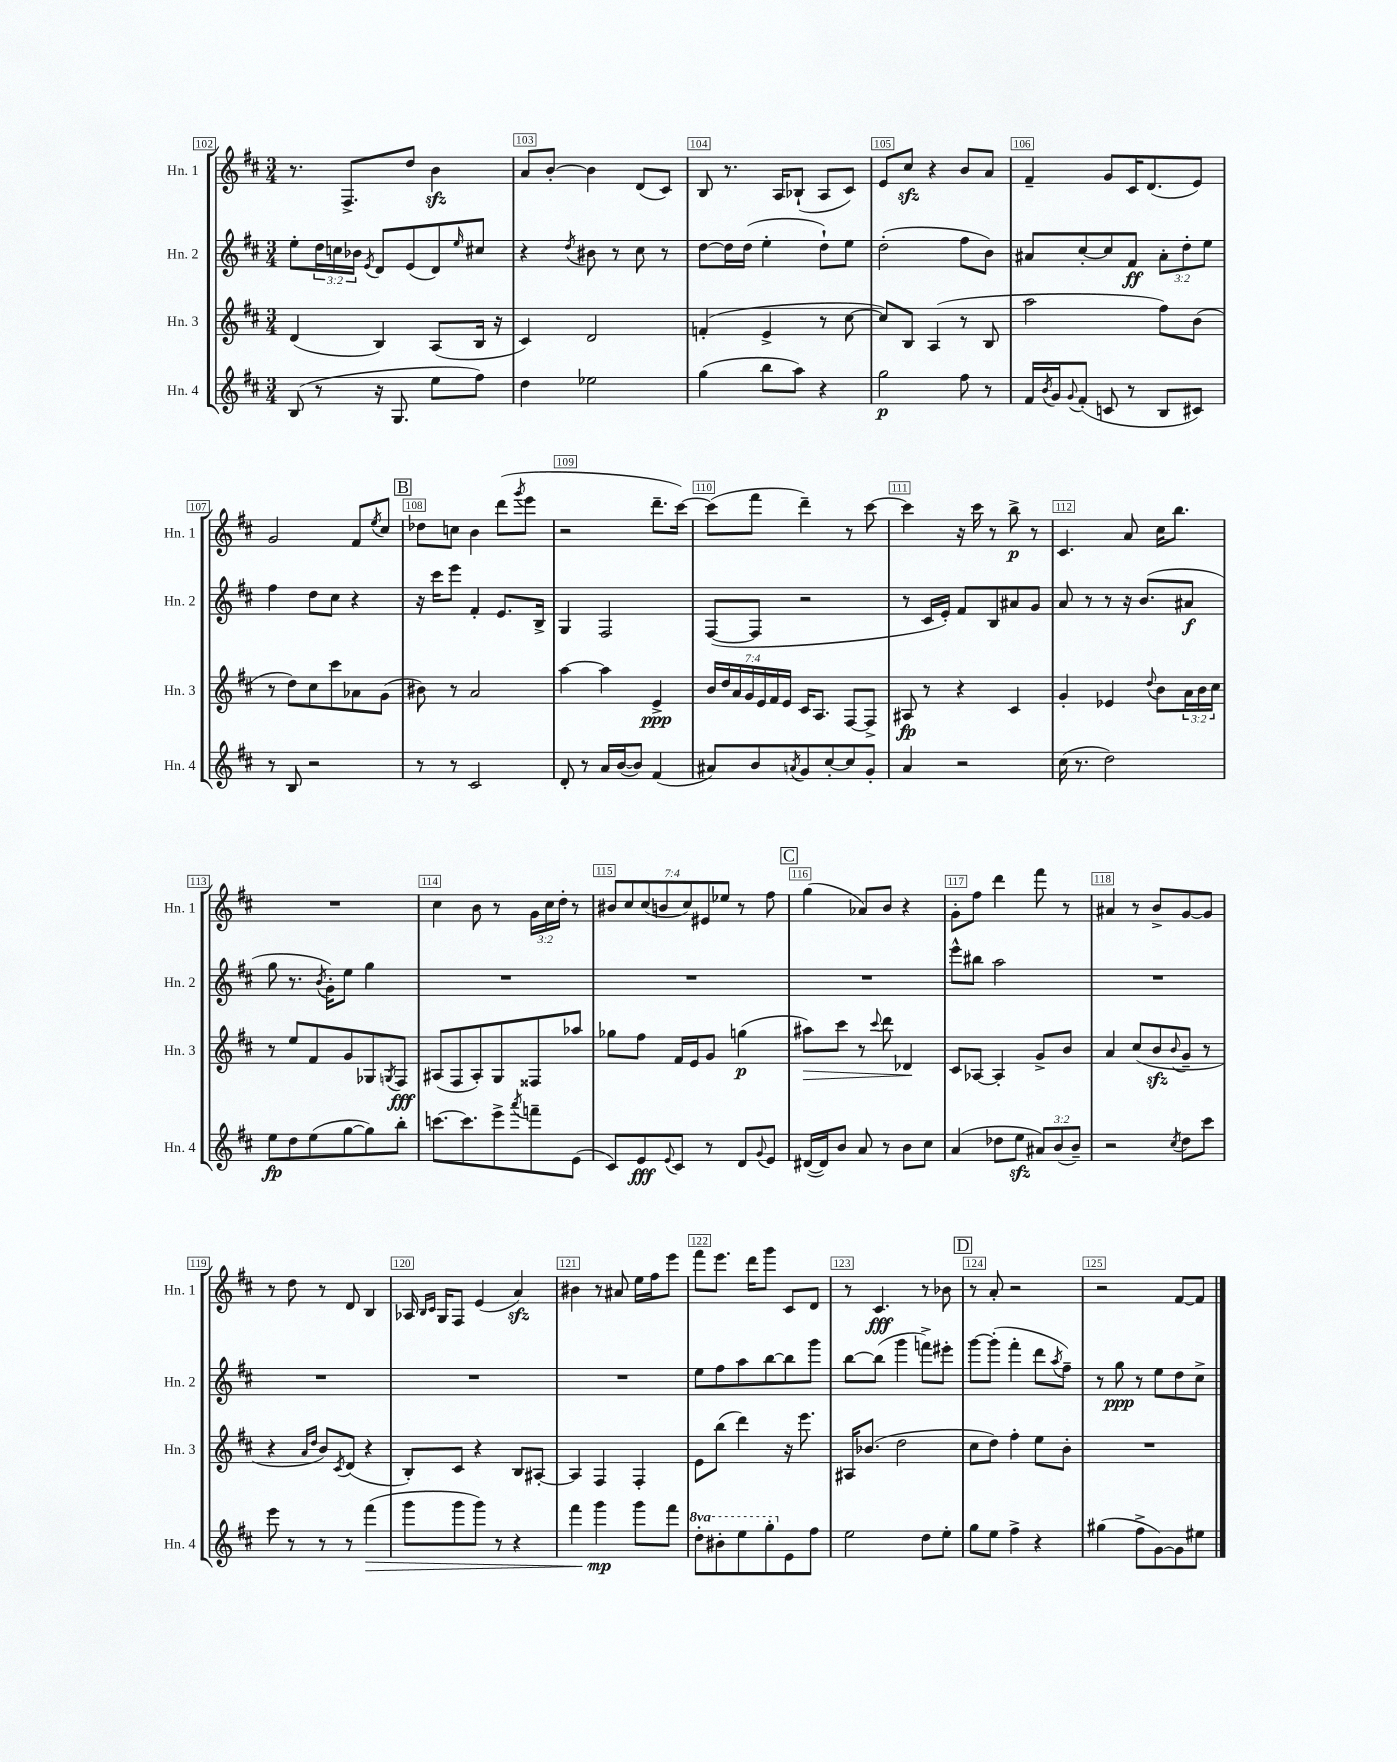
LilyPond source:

<<
\new StaffGroup <<
\new Staff = "s0" \with { instrumentName = "Hn. 1" shortInstrumentName = "Hn. 1" } {
    \clef treble \key d \major \numericTimeSignature \time 3/4 \override Staff.TupletNumber.text = #tuplet-number::calc-fraction-text
    r8. fis8.-> d''8 b'4\sfz |
    a'8 b'8~-. b'4 d'8( cis'8) |
    b8 r8. a16 bes8-!( a8 cis'8) |
    e'8 cis''8\sfz r4 b'8 a'8 |
    fis'4-- g'8 cis'16 d'8.( e'8) |
    g'2 fis'8 \acciaccatura { e''8 } cis''8 |
    \mark \markup { \box "B" } des''8 c''8 b'4 d'''8( \acciaccatura { g'''8 } e'''8 |
    r2 d'''8.-- cis'''16~) |
    cis'''8( fis'''8 d'''4--) r8 cis'''8~ |
    cis'''4 r16 cis'''16 r8 b''8->\p r8 |
    cis'4. a'8 cis''16 b''8. |
    R2. |
    cis''4 b'8 r8 \tuplet 3/2 { g'16 cis''16 d''16-. } r8 |
    \tuplet 7/4 { bis'8 cis''8 cis''8( b'8 cis''8) eis'8 ees''8 } r8 fis''8 |
    \mark \markup { \box "C" } g''4( aes'8) b'8 r4 |
    g'8-. fis''8 d'''4 fis'''8 r8 |
    ais'4 r8 b'8-> g'8~ g'8 |
    r8 d''8 r8 d'8 b4 |
    aes16 \grace { b16 cis'16 } g16 fis8 e'4( a'4\sfz) |
    bis'4 r8 ais'8 e''16 fis''16 e'''8 |
    fis'''8 e'''8. d'''16 g'''8 cis'8 d'8 |
    r8 cis'4.\fff r8 bes'8 |
    \mark \markup { \box "D" } r8 a'8-. r2 |
    r2 fis'8~ fis'8 \bar "|." |
}
\new Staff = "s1" \with { instrumentName = "Hn. 2" shortInstrumentName = "Hn. 2" } {
    \clef treble \key d \major \numericTimeSignature \time 3/4 \override Staff.TupletNumber.text = #tuplet-number::calc-fraction-text
    e''8-. \tuplet 3/2 { d''16 c''16 bes'16 } \acciaccatura { e'8 } d'8 e'8( d'8) \grace { e''16 } cis''8 |
    r4 \acciaccatura { d''8 } bis'8 r8 cis''8 r8 |
    d''8~ d''16 d''16( e''4-. d''8-!) e''8 |
    d''2-.( fis''8 b'8) |
    ais'8 cis''8~-. cis''8 fis'8\ff \tuplet 3/2 { ais'8-. d''8-. e''8 } |
    fis''4 d''8 cis''8 r4 |
    \mark \markup { \box "B" } r16 cis'''16 e'''8 fis'4-. e'8. b16-> |
    g4 fis2 |
    fis8~( fis8 r2 |
    r8 cis'16 e'16-.) fis'8 b8 ais'8 g'8 |
    a'8 r8 r8 r16 b'8.( ais'8\f |
    g''8 r8. \acciaccatura { b'8 } g'16-.) e''8 g''4 |
    R2. |
    R2. |
    \mark \markup { \box "C" } R2. |
    e'''8-^ bis''8 a''2 |
    R2. |
    R2. |
    R2. |
    R2. |
    e''8 fis''8 a''8 b''8~ b''8 g'''8 |
    b''8~ b''8( g'''4 f'''8->) eis'''8-. |
    \mark \markup { \box "D" } g'''8~ g'''8-.( fis'''4-. d'''8 \acciaccatura { a''8 } fis''8--) |
    r8 g''8\ppp r8 e''8 d''8 cis''8-> \bar "|." |
}
\new Staff = "s2" \with { instrumentName = "Hn. 3" shortInstrumentName = "Hn. 3" } {
    \clef treble \key d \major \numericTimeSignature \time 3/4 \override Staff.TupletNumber.text = #tuplet-number::calc-fraction-text
    d'4( b4) a8( b16 r16 |
    cis'4) d'2 |
    f'4-.( e'4-> r8 cis''8~ |
    cis''8) b8 a4( r8 b8 |
    a''2 fis''8) b'8( |
    r8 d''8) cis''8 cis'''8 aes'8 g'8( |
    \mark \markup { \box "B" } bis'8) r8 a'2 |
    a''4~ a''4 e'4->\ppp |
    \tuplet 7/4 { b'16 d''16 a'16 g'16 e'16 fis'16 e'16 } cis'16 a8. fis8~ fis8-> |
    ais8\fp r8 r4 cis'4 |
    g'4-. ees'4 \appoggiatura { d''8 } b'8 \tuplet 3/2 { a'16 b'16 cis''16 } |
    r8 e''8 fis'8 g'8 ges8 \acciaccatura { g8 } fis8\fff |
    ais8( fis8 ais8-.) g8 fisis8 aes''8 |
    ges''8 fis''8 fis'16 e'16 g'8 g''4\p( |
    \mark \markup { \box "C" } ais''8\>) cis'''8 r8 \appoggiatura { cis'''8 } d'''8 des'4\! |
    cis'8 aes8~ aes4-. g'8-> b'8 |
    a'4 cis''8( b'8\sfz \appoggiatura { b'8 } g'8-- r8 |
    r4 \grace { a'16 d''16 } b'8) \acciaccatura { cis'8 } d'8( r4 |
    b8-.) cis'8 r4 b8 ais8~-. |
    ais4 fis4 fis4-. |
    e'8 b''8( d'''4) r16 e'''8. |
    ais16 bes'8.( d''2 |
    \mark \markup { \box "D" } cis''8 d''8) fis''4-. e''8 b'8-. |
    R2. \bar "|." |
}
\new Staff = "s3" \with { instrumentName = "Hn. 4" shortInstrumentName = "Hn. 4" } {
    \clef treble \key d \major \numericTimeSignature \time 3/4 \override Staff.TupletNumber.text = #tuplet-number::calc-fraction-text \set Staff.ottavationMarkups = #ottavation-simple-ordinals
    b8( r8 r16 g8. e''8 fis''8) |
    d''4 ees''2 |
    g''4( b''8 a''8) r4 |
    g''2\p fis''8 r8 |
    fis'16 \acciaccatura { b'8 } g'16 \appoggiatura { g'8 } fis'8-.( c'8 r8 b8 cis'8) |
    r8 b8 r2 |
    \mark \markup { \box "B" } r8 r8 cis'2 |
    d'8-. r8 a'16 b'16~( b'8) fis'4( |
    ais'8) b'8 \acciaccatura { a'8 } g'8 cis''8~-. cis''8 g'8-. |
    a'4 r2 |
    cis''16( r8. d''2) |
    e''8\fp d''8 e''8( g''8~ g''8) b''8-. |
    c'''8.~ c'''8. e'''8-> \acciaccatura { a'''8 } f'''8-- e'8( |
    cis'8) e'8\fff \appoggiatura { e'8 } cis'8 r8 d'8 \appoggiatura { g'8 } e'8 |
    \mark \markup { \box "C" } dis'16~( dis'16) b'8 a'8 r8 b'8 cis''8 |
    a'4( des''8 e''8\sfz \tuplet 3/2 { ais'8) b'8( b'8--) } |
    r2 \acciaccatura { cis''8 } d''8 cis'''8 |
    e'''8 r8 r8 r8 fis'''4\>( |
    g'''8 g'''8 g'''8) r8 r4 |
    fis'''4 g'''4\mp\! g'''8 fis'''8 |
    \ottava #1 d'''8-. bis''8-. e'''8 g'''8-. \ottava #0 e'8 fis''8 |
    e''2 d''8 e''8-. |
    \mark \markup { \box "D" } g''8 e''8 fis''4-> r4 |
    gis''4( fis''8-> g'8~) g'8 eis''8 \bar "|." |
}
>>
>>
\layout { \context { \Score currentBarNumber = #102 \override BarNumber.break-visibility = ##(#f #t #t) barNumberVisibility = #all-bar-numbers-visible \override BarNumber.stencil = #(make-stencil-boxer 0.1 0.3 ly:text-interface::print) } }
